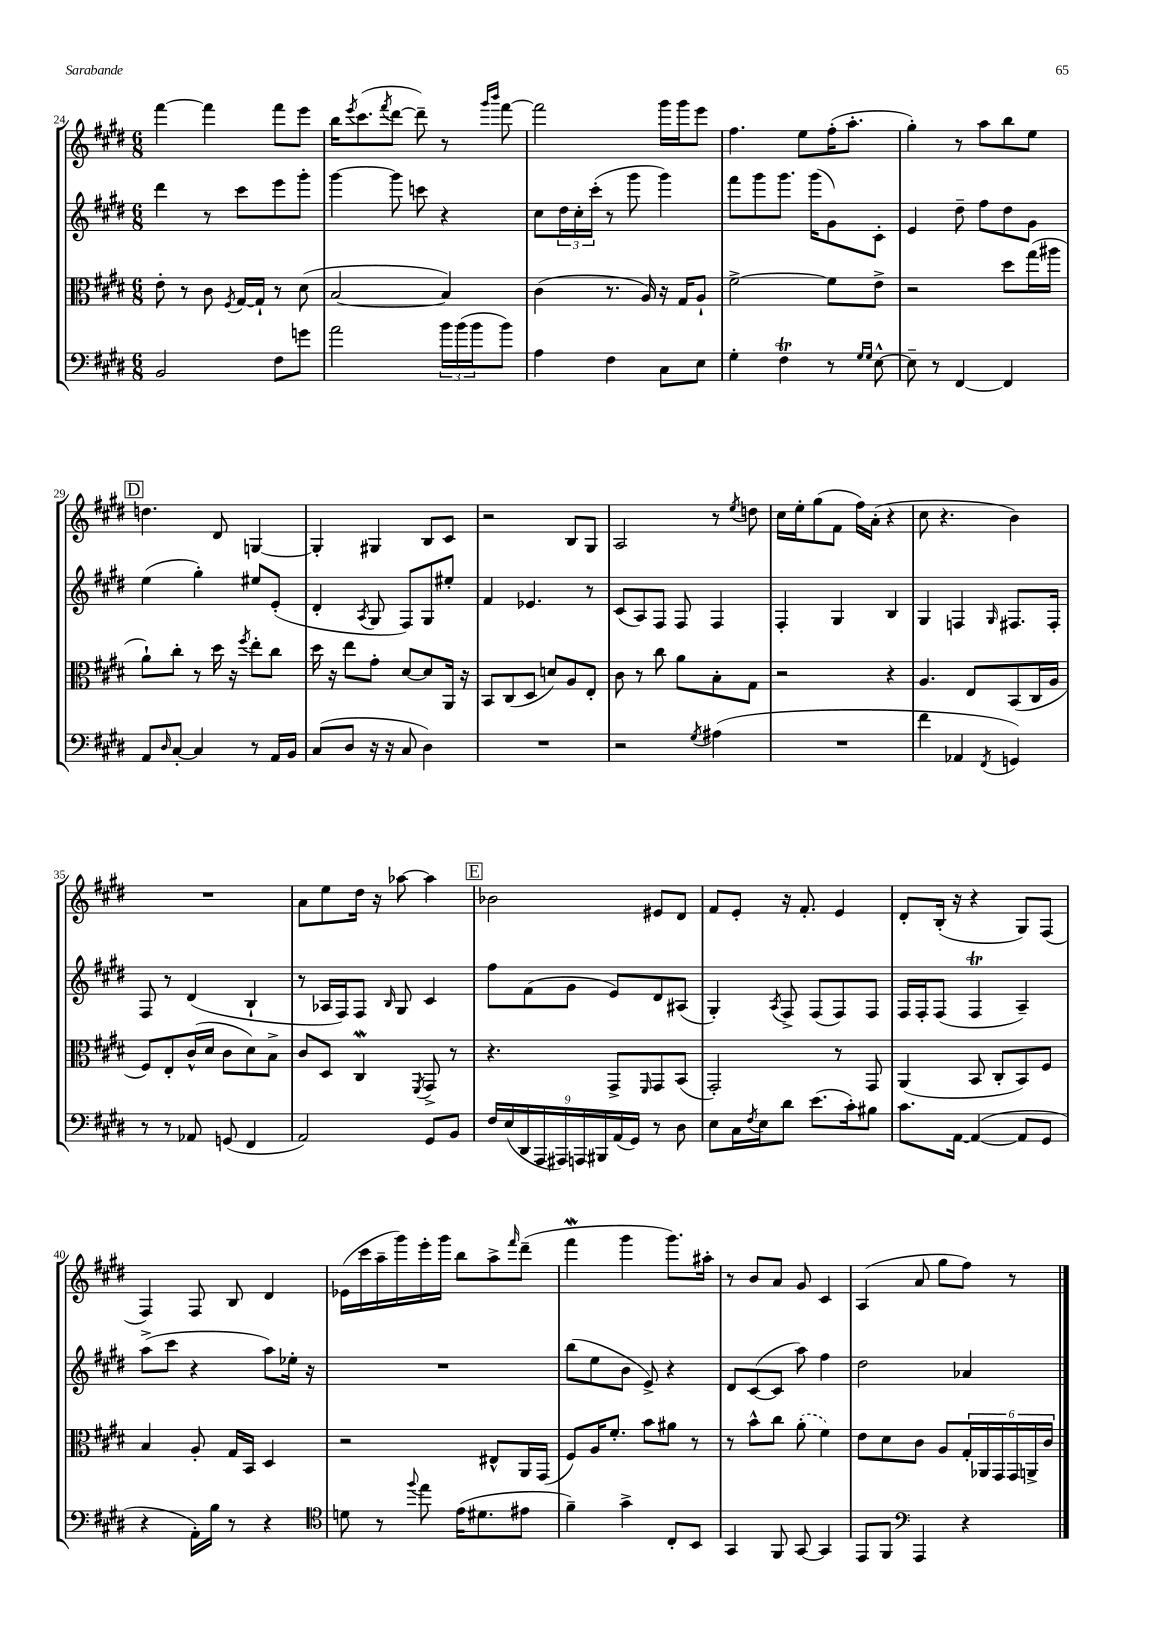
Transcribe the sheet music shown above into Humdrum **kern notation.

**kern	**kern	**kern	**kern
*part4	*part3	*part2	*part1
*staff4	*staff3	*staff2	*staff1
*clefF4	*clefC3	*clefG2	*clefG2
*k[f#c#g#d#]	*k[f#c#g#d#]	*k[f#c#g#d#]	*k[f#c#g#d#]
*M6/8	*M6/8	*M6/8	*M6/8
=24	=24	=24	=24
2BB/	8e'\	4ddd#\	[4fff#\
.	8r	.	.
.	8c#\	8r	4fff#\]
.	8qF#/	.	.
.	[16G#/LL	8ccc#\L	.
.	16G#`/JJ]	.	.
8F#\L	8r	8eee\	8fff#\L
8gn\J	(8d#\	8ggg#'\J	8eee\J
=25	=25	=25	=25
2a\	[2B/	[4ggg#\	16bb\KL
.	.	.	8qeee/
.	.	.	(8.ccc#\
.	.	.	8qfff#/
.	.	8ggg#\]	[8ddd#\J
.	.	8cccn\	8ddd#~\])
24b\LL	4B/])	4r	8r
(24b\	.	.	.
24b\J	.	.	.
.	.	.	16qqggg#/LL
.	.	.	16qqbbb/JJ
8b\J)	.	.	[8fff#\
=26	=26	=26	=26
4A\	(4c#\	8cc#\L	2fff#\]
.	.	24dd#\L	.
.	.	24cc#'\	.
.	.	(24ccc#'\JJ	.
4F#\	8.r	8r	.
.	.	8ggg#\	.
.	16A/)	.	.
8C#\L	16r	4ggg#\)	16ggg#\LL
.	16G#/KL	.	16ggg#\J
8E\J	8A`/J	.	8eee\J
=27	=27	=27	=27
4G#'\	[2f#^\	8fff#\L	4.ff#\
.	.	8ggg#\	.
4F#T\	.	8.ggg#\J	.
.	.	.	8ee\L
.	.	(16ggg#\KL	.
8r	8f#\L]	8g#\)	(16ff#'\K
.	.	.	8.aa'\J
16qqG#/LL	.	.	.
16qqG#/JJ	.	.	.
[8E^^\	8e^\J	8c#'\J	.
=28	=28	=28	=28
8E~\]	2r	4e/	4gg#'\)
8r	.	.	.
[4FF#/	.	8dd#~\	8r
.	.	8ff#\L	8aa\L
4FF#/]	8dd#\L	8dd#\	8bb\
.	(16gg#\L	8g#\J	8ee\J
.	16aa#X\JJ	.	.
!!LO:LB:g=z
!!LO:REH:place=s1:t=D
=29	=29	=29	=29
8AA/L	8a`\L)	(4ee\	4.ddn\
16qqD#/	.	.	.
[8C#'/J	8cc#'\J	.	.
4C#/]	8r	4gg#'\)	.
.	16dd#\	.	8d#/
.	16r	.	.
.	8qff#/	.	.
8r	8ee'\L	8ee#X/L	[4Gn/
16AA/LL	8cc#\J	(8e'/J	.
16BB/JJ	.	.	.
=30	=30	=30	=30
(8C#/L	16dd#\	4d#'/	4G'/]
.	16r	.	.
8D#/J	8ee\L	.	.
.	.	8qA/	.
16r	8g#'\J	8G#/	4G#X/
16r	.	.	.
8C#/	[8d#/L	8F#/L)	.
4D#\)	8d#/]	8G#/	8B/L
.	16AA/Jk	8ee#X'/J	8c#/J
.	16r	.	.
=31	=31	=31	=31
2.r	8BB/L	4f#/	2r
.	(8C#/	.	.
.	8D#/J	4.e-X/	.
.	8dn/L)	.	.
.	8A/	.	8B/L
.	8E'/J	8r	8G#/J
=32	=32	=32	=32
2r	8c#\	(8c#/L	2A/
.	8r	8A/)	.
.	8cc#\	8F#/J	.
.	8a\L	8F#/	.
8qG#/	.	.	.
(4A#X\	8B'\	4F#/	8r
.	.	.	8qee/
.	8G#\J	.	8ddn\
=33	=33	=33	=33
2.r	2r	4F#'/	16cc#\LL
.	.	.	16ee'\J
.	.	.	(8gg#\
.	.	4G#/	8f#\J
.	.	.	16ff#\LL)
.	.	.	(16a'\JJ
.	4r	4B/	4r
=34	=34	=34	=34
4f#\	4.A/	4G#/	8cc#\
.	.	.	4.r
4AA-X/	.	4Fn/	.
.	8E/L	.	.
8qFF#/	.	16qqG#/	.
4GGn/)	(8BB/	8.F#X/L	4b\)
.	16C#/L	.	.
.	16A/JJ	16F#'/Jk	.
!!LO:LB:g=z
=35	=35	=35	=35
8r	8F#/L)	8F#/	2.r
8r	8E'/	8r	.
8AA-X/	(16c#^^/L	(4d#/	.
.	16d#/JJ	.	.
(8GGn/	8c#\L	.	.
4FF#/	8d#\)	4B`/	.
.	8B^\J	.	.
=36	=36	=36	=36
2AA/)	8c#/L	8r	8a\L
.	8D#/J	16A-X/LL	8ee\
.	.	16F#/J)	.
.	4C#W/	8F#/J	16dd#\Jk
.	.	.	16r
.	.	16qqB/	.
.	.	8G#/	[8aa-X\
.	8qFF#/	.	.
8GG#/L	8GG#^/	4c#/	4aa-\]
8BB/J	8r	.	.
!!LO:REH:place=s1:t=E
=37	=37	=37	=37
18F#/LL	4.r	8ff#\L	2b-X\
(18E/	.	.	.
18DD#/	.	.	.
.	.	(8f#\	.
18AAA/	.	.	.
18AAA#X/)	.	.	.
.	.	8g#\J	.
18AAAn/	.	.	.
18BBB#X/	.	.	.
.	8GG#^/L	8e/L)	.
(18AA/	.	.	.
18GG#/JJ)	.	.	.
.	16qqFF#/	.	.
8r	8GG#/	8d#/	8e#X/L
8D#\	(8BB/J	(8A#X/J	8d#/J
=38	=38	=38	=38
8E\L	2GG#'/)	4G#'/)	8f#/L
16C#\L	.	.	8e'/J
8qF#/	.	.	.
16E\J	.	.	.
.	.	8qA/	.
8d#\J	.	8F#^/	16r
.	.	.	8.f#'/
(8.e\L	.	(8F#/L	.
.	8r	8F#/)	4e/
16c#'\k)	.	.	.
8B#X\J	8GG#/	8F#/J	.
=39	=39	=39	=39
8.c#\L	(4AA/	16F#/LL	8d#'/L
.	.	16F#'/J	.
.	.	(8F#/J	(16B'/Jk
[16AA\Jk	.	.	16r
(4AA/_	8BB/	4F#T/	4r
.	8C#'/L	.	.
8AA/L]	8BB/)	4A~/)	8G#/L)
8GG#/J	8F#/J	.	(8F#/J
!!LO:LB:g=z
=40	=40	=40	=40
4r	4B/	(8aa^\L	4F#/)
.	.	8ccc#\J	.
16AA'\LL)	8A'/	4r	8F#/
16B\JJ	.	.	.
8r	16G#/LL	.	8B/
.	16BB/JJ	.	.
4r	4D#/	8aa\L)	4d#/
.	.	16ee-X'\Jk	.
.	.	16r	.
=41	=41	=41	=41
*clefC4	*	*	*
8dn\	2r	2.r	(16e-X\LL
.	.	.	16ccc#\
8r	.	.	16aa~\
.	.	.	16ggg#\)
8qqff#/	.	.	.
8ee\	.	.	16eee'\
.	.	.	16ggg#\JJ
(16e\KL	.	.	8bb\L
8.d#X\	.	.	.
.	8E#X^^/L	.	8aa^\
.	.	.	16qqfff#/
8e#X\J	16AA/L	.	(8ddd#~\J
.	(16GG#/JJ	.	.
=42	=42	=42	=42
4f#~\)	8F#/L)	(8bb\L	4fff#W\
.	16A/K	8ee\	.
.	8.f#'/J	.	.
4g#^\	.	8b\J	4ggg#\
.	8b\L	8e^/)	.
8C#'/L	8a#X\J	4r	8.ggg#\L)
8BB/J	8r	.	.
.	.	.	16aa#X'\Jk
=43	=43	=43	=43
4GG#/	8r	8d#/L	8r
.	8b^^\L	([8c#/	8b/L
8FF#/	8cc#\J	8c#/J]	8a/J
[8GG#/	(8a'\	8aa\)	8g#/
4GG#/]	4f#\)	4ff#\	4c#/
=44	=44	=44	=44
8EE/L	8e\L	2dd#\	(4A/
8FF#/J	8d#\	.	.
*clefF4	*	*	*
4AAA/	8c#\J	.	8a/
.	8A/L	.	8gg#\L
4r	24G#'/L	4a-X/	8ff#\J)
.	24AA-X/	.	.
.	24GG#/	.	.
.	24GG#/	.	8r
.	24AAn^/	.	.
.	24c#/JJ	.	.
==	==	==	==
*-	*-	*-	*-
